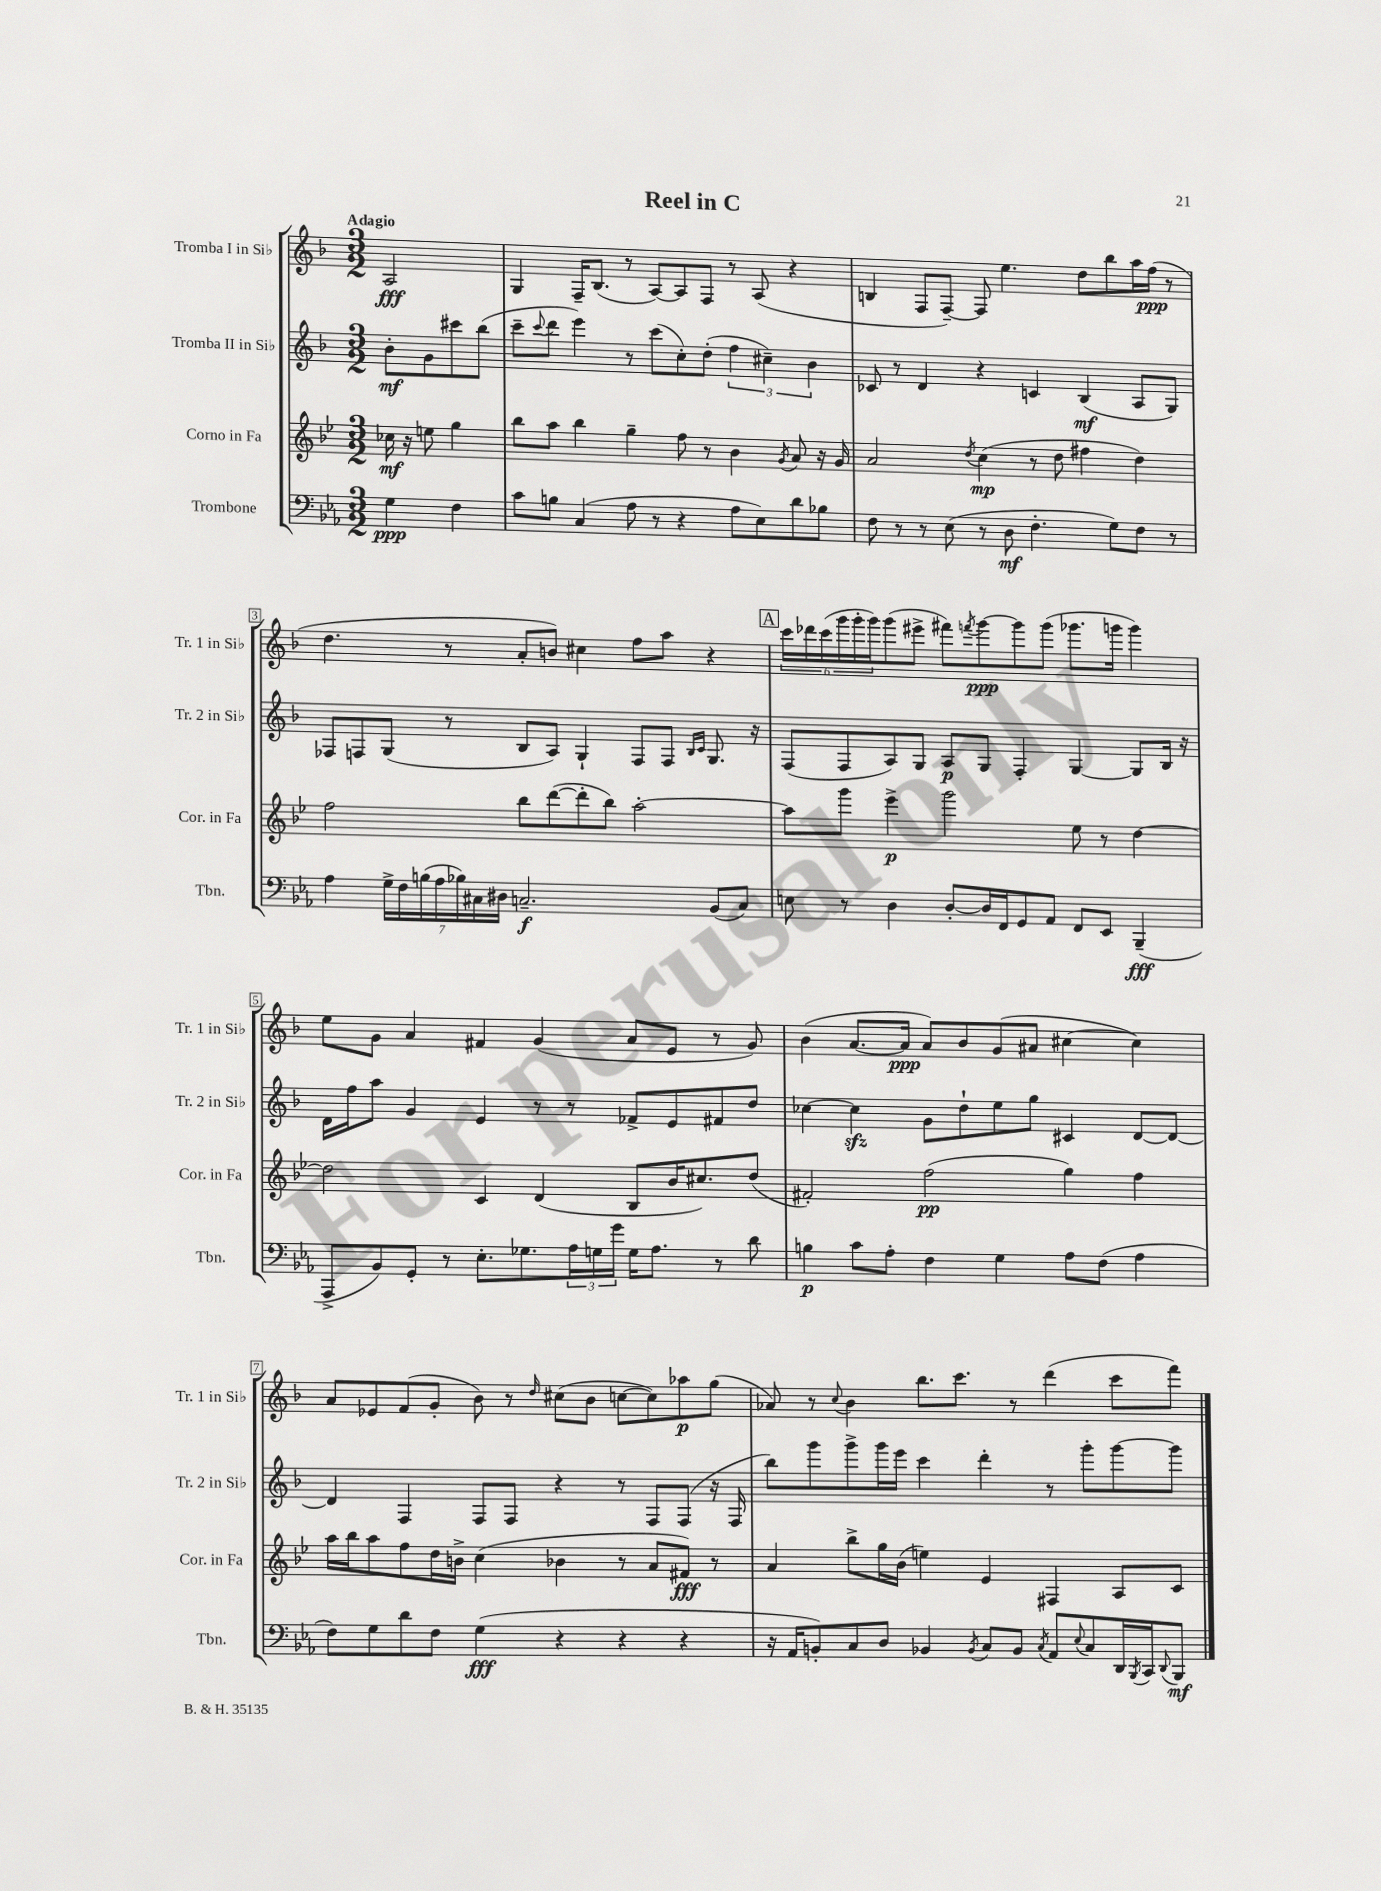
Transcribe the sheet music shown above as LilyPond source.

\header { title = "Reel in C" }
<<
\new StaffGroup <<
\new Staff = "s0" \with { instrumentName = "Tromba I in Sib" shortInstrumentName = "Tr. 1 in Sib" } {
    \clef treble \key f \major \numericTimeSignature \time 3/2 \partial 2 \tempo "Adagio"
    a2\fff |
    g4 f16-- bes8.( r8 a8~) a8 f8 r8 a8( r4 |
    b4 f8 f8~--) f8 e''4. d''8 bes''8 a''16 f''16\ppp( r8 |
    d''4. r8 a'8-. b'8) cis''4 f''8 a''8 r4 |
    \mark \markup { \box "A" } \tuplet 6/4 { c'''16 des'''16 c'''16( g'''16 g'''16-. g'''16) } g'''8( eis'''8-> fis'''8) \acciaccatura { f'''8 } g'''8~\ppp g'''8 g'''8( ges'''8. g'''16 g'''4) |
    e''8 g'8 a'4 fis'4 g'4( a'8 e'8 r8 g'8) |
    bes'4( a'8.~ a'16\ppp a'8) bes'8 g'8( ais'8 cis''4~ cis''4) |
    a'8 ees'8 f'8( g'8-. bes'8) r8 \grace { d''16 } cis''8( bes'8 c''8~ c''8) aes''8\p g''8( |
    aes'8) r8 \appoggiatura { c''8 } bes'4 bes''8. c'''8. r8 d'''4( c'''8 f'''8) \bar "|." |
}
\new Staff = "s1" \with { instrumentName = "Tromba II in Sib" shortInstrumentName = "Tr. 2 in Sib" } {
    \clef treble \key f \major \numericTimeSignature \time 3/2 \partial 2
    bes'8-.\mf g'8 cis'''8 bes''8( |
    c'''8-- \appoggiatura { c'''8 } d'''8 e'''4) r8 c'''8( c''8-.) d''8-.( \tuplet 3/2 { f''4 cis''4--) bes'4 } |
    ces'8 r8 d'4 r4 c'4 bes4\mf( a8 g8) |
    fes8 f8 g8( r8 bes8 a8) g4-! f8 f8 \grace { bes16 c'16 } g8. r16 |
    \mark \markup { \box "A" } f8( f8 a8) g8 a8\p g8 f4-. g4~ g8 bes16 r16 |
    d'16 f''16 a''8 g'4 e'4 r8 r8 fes'8-> e'8 fis'8 d''8 |
    ces''4~ ces''4\sfz g'8 d''8-! e''8 g''8 cis'4 d'8~ d'8~ |
    d'4 f4 f8 f8 r4 r8 f8 f8( r16 f16 |
    bes''8) g'''8 g'''8-> g'''16 e'''16 c'''4 d'''4-. r8 g'''8-. g'''8~ g'''8 \bar "|." |
}
\new Staff = "s2" \with { instrumentName = "Corno in Fa" shortInstrumentName = "Cor. in Fa" } {
    \clef treble \key bes \major \numericTimeSignature \time 3/2 \partial 2
    ces''16\mf r16 e''8 g''4 |
    bes''8 a''8 bes''4 g''4-- f''8 r8 bes'4 \acciaccatura { g'8 } a'8 r16 g'16 |
    a'2 \acciaccatura { d''8 } c''4\mp( r8 d''8 fis''4 d''4) |
    f''2 bes''8 d'''8~( d'''8-. bes''8) a''2~-. |
    \mark \markup { \box "A" } a''8 g'''8 ees'''4->\p g'''2 ees''8 r8 d''4~ |
    d''2 c'4 d'4( bes8 bes'16 cis''8.) d''8( |
    fis'2-.) f''2\pp( g''4) f''4 |
    a''16 bes''16 a''8 f''8 d''16 b'16-> c''4( bes'4 r8 a'8 fis'8\fff) r8 |
    a'4 bes''8-> g''16 bes'16( e''4) ees'4 fis4 a8 c'8 \bar "|." |
}
\new Staff = "s3" \with { instrumentName = "Trombone" shortInstrumentName = "Tbn." } {
    \clef bass \key ees \major \numericTimeSignature \time 3/2 \partial 2
    g4\ppp f4 |
    c'8 b8 c4( aes8 r8 r4 aes8 ees8) d'8 bes8 |
    f8 r8 r8 ees8( r8 d8\mf f4.-. g8) f8 r8 |
    aes4 \tuplet 7/4 { g16-> f16 b16( aes16 bes16) cis16 dis16 } c2.--\f bes,8( c8) |
    \mark \markup { \box "A" } e8 r8 d4 d8~-. d16 f,16 g,8 aes,8 f,8 ees,8 bes,,4--\fff( |
    aes,,8-> bes,8) g,8-. r8 ees8.-. ges8. \tuplet 3/2 { aes16 g16 g'16 } g16 aes8. r8 d'8 |
    b4\p c'8 aes8-. f4 g4 aes8 f8( aes4 |
    f8) g8 d'8 f8 g4\fff( r4 r4 r4 |
    r16 aes,16 b,8-.) c8 d8 bes,4 \acciaccatura { bes,8 } c8 bes,8 \acciaccatura { c8 } aes,8 \appoggiatura { ees8 } c8 d,16 \acciaccatura { bes,,8 } c,16 \appoggiatura { d,8 } bes,,8\mf \bar "|." |
}
>>
>>
\layout { \context { \Score \override BarNumber.stencil = #(make-stencil-boxer 0.1 0.3 ly:text-interface::print) } }
